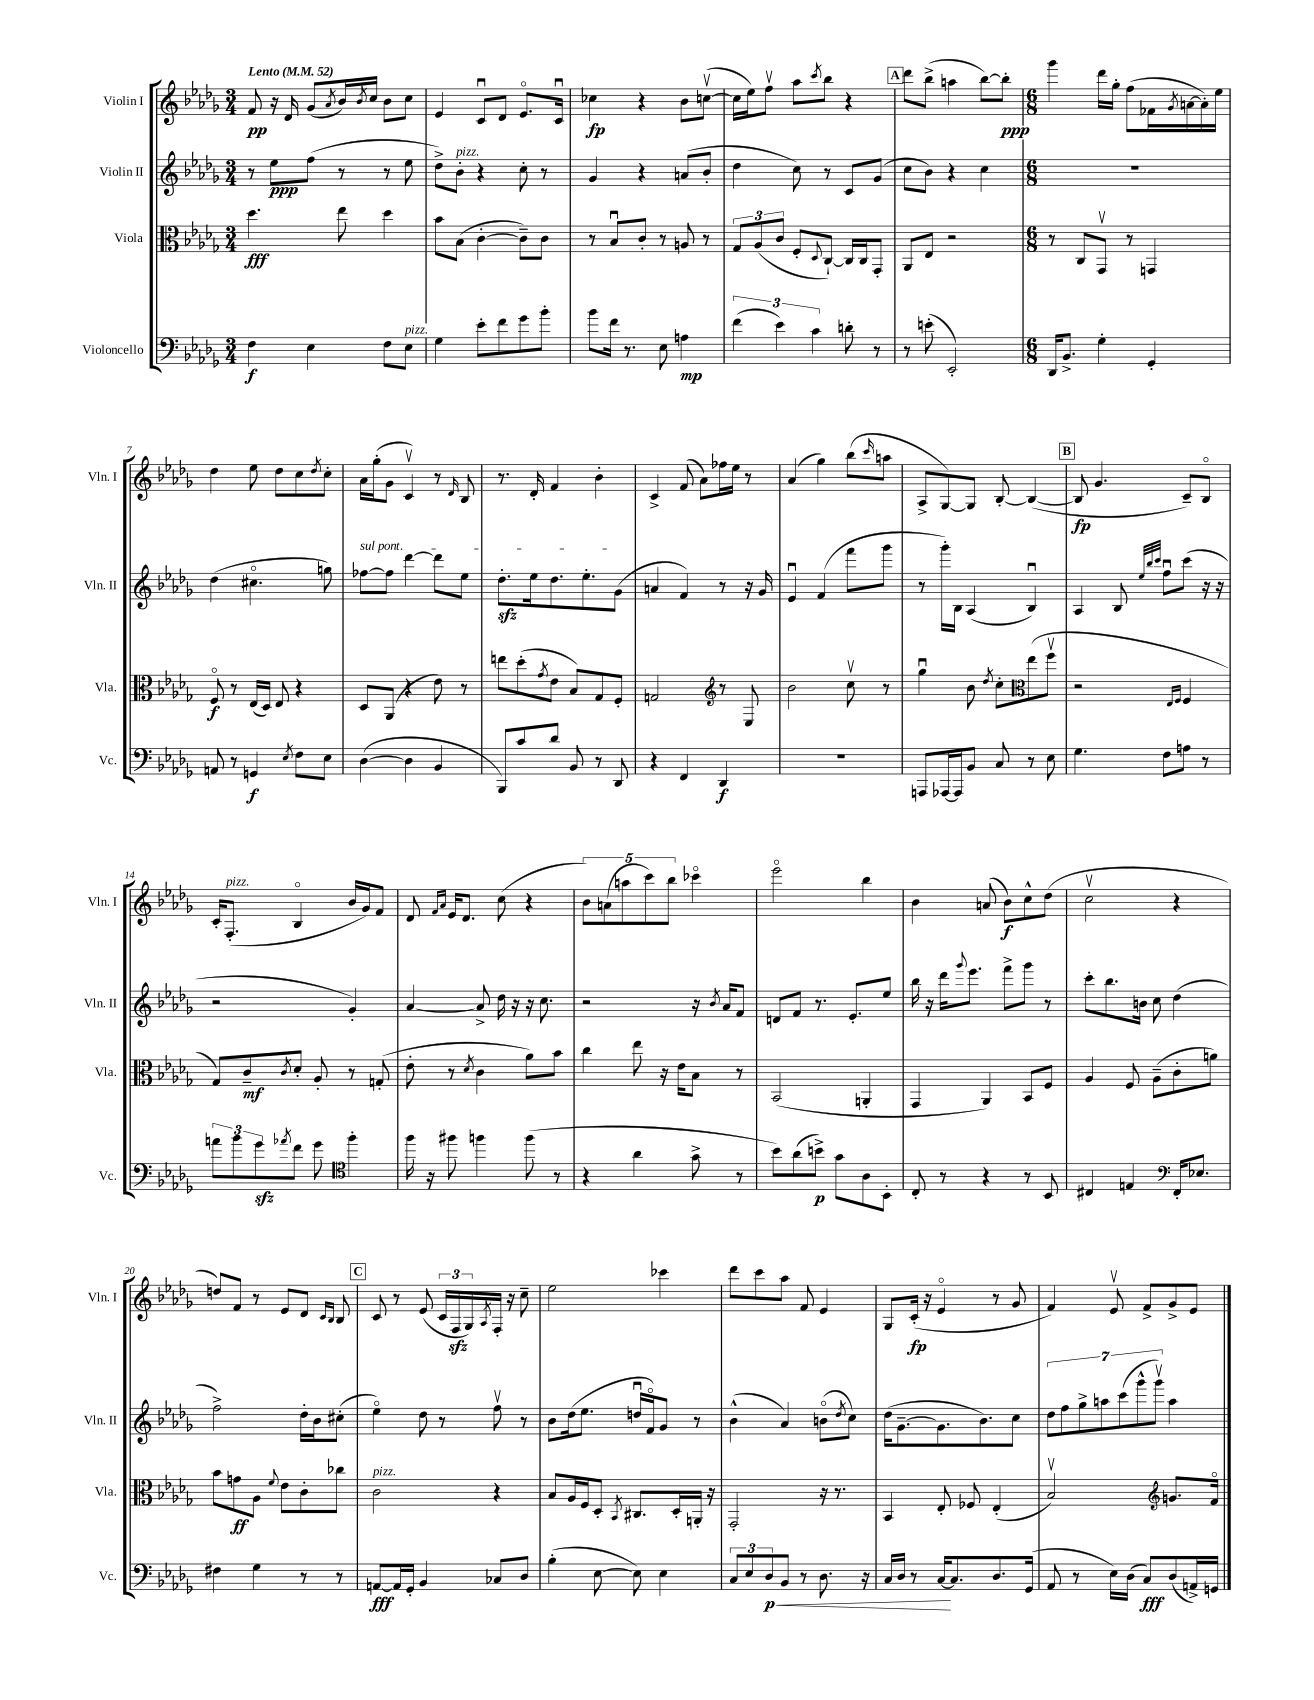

**kern	**kern	**kern	**kern
*staff4	*staff3	*staff2	*staff1
*clefF4	*clefC3	*clefG2	*clefG2
*k[b-e-a-d-g-]	*k[b-e-a-d-g-]	*k[b-e-a-d-g-]	*k[b-e-a-d-g-]
*M3/4	*M3/4	*M3/4	*M3/4
*MM52	*MM52	*MM52	*MM52
4F	4.dd-	8r	8f
.	.	8ee-	16r
.	.	.	16d-
4E-	.	(8ff	(8g-
.	.	.	8qa-
.	8ee-	8r	16b-)
.	.	.	8qb-
.	.	.	16cc
8F	4dd-	8r	8b-
8E-	.	8ee-	8cc
=	=	=	=
4G-	8b-	8dd-^)	4e-
.	(8B-	8b-'	.
8e-'	[4c'	4r	8cu
8f	.	.	8d-
8g-	8c~])	8cc'	8.e-o
8b-'	8c	8r	.
.	.	.	16cu
=	=	=	=
8b-	8r	4g-	4cc-
16f	8B-u	.	.
8.r	.	.	.
.	8c'	4r	4r
8E-	8r	.	.
4A	8A	(8a	8b-
.	8r	8b-'	([8ccv
=	=	=	=
(6f	12G-	4dd-	16cc]
.	.	.	16ee-)
.	(12A-	.	.
.	.	.	8ffv
6e-)	12c	.	.
.	8F'	8cc)	8aa-
6c	.	.	.
.	8qqD-	.	8qccc
.	[8C`)	8r	8bb-
8d'	16C]	8c	4r
.	16C	.	.
8r	8GG-'	(8g-	.
=	=	=	=
8r	8AA-	8cc	8ddd-
(8e'	8E-	8b-)	(8bb-^
2EE-')	2r	4r	4aa
.	.	4cc	[8bb-)
.	.	.	8bb-']
=	=	=	=
*M6/8	*M6/8	*M6/8	*M6/8
16DD-	8r	2.r	4ggg-
8.BB-^	.	.	.
.	8C	.	.
4G-'	8GG-v	.	16ddd-
.	.	.	16gg-'
.	8r	.	(8ff
4GG-'	4GG	.	16f-
.	.	.	8qg-
.	.	.	[16a
.	.	.	16a'])
.	.	.	16ee-
=	=	=	=
8AA	8Fo	(4dd-	4dd-
8r	8r	.	.
4GG	(16E-	4.cc#o	8ee-
.	16D-)	.	.
.	8E-	.	8dd-
8qE-	.	.	.
8F	4r	.	8cc
.	.	.	8qdd-
8E-	.	8gg)	8cc'
=	=	=	=
([4D-	8D-	[8ff-	16a-
.	.	.	(16gg-'
.	(8AA-	8ff-]	8g-
4D-]	4r	[4ddd-	4cv)
4BB-	8e-)	8ddd-]	8r
.	.	.	16qqd-
.	8r	8ee-	8B-
=	=	=	=
8BBB-)	8ee	8.dd-'	8.r
8c	(8dd-'	.	.
.	.	16ee-	16d-'
.	8qg-	.	.
8d-	8e-	8.dd-	4f
8BB-	8B-)	.	.
.	.	8.ee-'	.
8r	8G-	.	4b-'
8DD-	8F'	(8g-	.
=	=	=	=
4r	2G	4a	4c^
4FF	.	4f)	(8f
.	.	.	8a-)
4DD-	8r	8r	16ff-
.	.	.	16ee-
.	8E-	16r	8r
.	.	16g-	.
=	=	=	=
*	*clefG2	*	*
2.r	2b-	4e-u	(4a-
.	.	(4f	4gg-)
.	8ccv	8fff	(8bb-
.	.	.	16qqccc
.	8r	8ggg-	8aa
=	=	=	=
8AAA	4gg-u	8r	8A-^
[16AAA-	.	16ggg-')	[8G-)
16AAA-]	.	16B-	.
8BB-	8b-	(4A-	8G-]
.	8qdd-	.	.
8C	8cc'	.	[8B-'
8r	(8ee-	4B-u)	(4B-_
8E-	8ffv	.	.
=	=	=	=
*	*clefC3	*	*
4.G-	2r	4A-	8B-]
.	.	.	4.g-
.	.	8B-	.
.	.	32qqee-	.
.	.	32qqbb-	.
.	.	32qqccc	.
8F	.	8ffu	.
.	16qqE-	.	.
.	16qqF	.	.
8A	4F	(8ccc	8c~)
8r	.	16r	8B-o
.	.	16r	.
=	=	=	=
12a	8G-)	2r	16c'
.	.	.	(8.F'
12b-	.	.	.
.	8c~	.	.
12g-	.	.	.
8qa-	8qc	.	.
8f	8d-'	.	4B-o
8g-	8A-'	.	.
*clefC4	*	*	*
4ff'	8r	4g-')	16b-
.	.	.	16g-)
.	(8G'	.	8f
=	=	=	=
16ff	8e-'	[4a-	8d-
16r	.	.	.
.	.	.	16qqf
.	.	.	16qqa-
8ff#	8r	.	16e-
.	.	.	8.d-
.	8qd-	.	.
4ff	4c	8a-^]	.
.	.	16dd-	(8cc
.	.	16r	.
(8ff	8a-)	16r	4r
.	.	8.cc	.
8r	8b-	.	.
=	=	=	=
4r	4cc	2r	10b-)
.	.	.	(10a
.	.	.	10aa
4a-	8ee-	.	.
.	.	.	10ccc)
.	16r	.	.
.	.	.	10bb-
.	16e-	.	.
8g-^	8B-	16r	4ccc-o
.	.	8qb-	.
.	.	16a-	.
8r	8r	8f	.
=	=	=	=
8b-)	(2BB-	8d	2eee-o
(8a-	.	8f	.
8b^)	.	8.r	.
8g-	.	.	.
.	.	8.e-'	.
8A-	4AA'	.	4bb-
8BB-'	.	8ee-	.
=	=	=	=
8C'	4GG-	16bb-	4b-
.	.	16r	.
8r	.	16ddd-	.
.	.	8qqggg-	.
.	.	8.eee-	.
4r	4AA-)	.	(8a
.	.	8fff^	8b-)
8r	8BB-	8ggg-	8cc^^
8BB-	8F	8r	(8dd-
=	=	=	=
4C#	4A-	8ccc'	2ccv
.	.	8.bb-	.
4E	8F	.	.
.	.	16b	.
.	(8A-~	8cc	.
*clefF4	*	*	*
16FF'	8c'	(4dd-	4r
8.E-	.	.	.
.	8a)	.	.
=	=	=	=
4F#	8b-	2ff^)	8dd)
.	8g	.	8f
4G-	8A-	.	8r
.	8qqf	.	.
.	8e-	.	8e-
8r	8c'	16dd-'	8d-
.	.	16b-	.
.	.	.	16qqc
.	.	.	16qqB-
8r	8cc-	(8cc#'	8B-
=	=	=	=
[8AA	2c	4ee-o)	8c
16AA]	.	.	8r
16GG-'	.	.	.
4BB-	.	8dd-	(8e-
.	.	8r	24c
.	.	.	24F
.	.	.	24G-)
.	.	.	8qA-
8C-	4r	8ffv	16F'
.	.	.	16r
8D-	.	8r	8cc~
=	=	=	=
(4B-'	8B-	8b-	2ee-
.	16A-	(16dd-	.
.	16F	8.ee-	.
[8E-	8D-'	.	.
.	8qBB-	.	.
8E-])	8.C#	16ddu	.
.	.	16fo)	.
4E-	.	8g-	4ccc-
.	16D-'	.	.
.	16AA'	8r	.
.	16r	.	.
=	=	=	=
12C	2GG-'	(4b-^^	8ddd-
12E-	.	.	.
.	.	.	8ccc
12D-	.	.	.
8BB-	.	4a-)	8aa-
8r	.	.	8f
8.D-	16r	(8bo	4e-
.	8.r	.	.
.	.	8qdd-	.
.	.	8cc)	.
16r	.	.	.
=	=	=	=
16C	4BB-	(16dd-	8G-
16D-	.	[8.g-~	.
8r	.	.	(16c'
.	.	.	16r
[16C	8E-'	8.g-]	4e-o
8.C]	.	.	.
.	8F-	.	.
.	.	8.b-)	.
8.D-	(4E-'	.	8r
.	.	8cc	8g-
(16GG-	.	.	.
=	=	=	=
8AA-	2B-v)	14dd-	4f)
.	.	14ff	.
8r	.	.	.
.	.	14gg-^	.
.	.	14aa	.
16E-)	.	.	8e-v
.	.	(14ccc	.
(16D-	.	.	.
.	.	14ggg-^^	.
8C)	.	.	8f^
.	.	14ggg-v)	.
*	*clefG2	*	*
(8D-	8.g	4aa	8g-^
16AA^)	.	.	8e-
16GG	16fo	.	.
==	==	==	==
*-	*-	*-	*-
